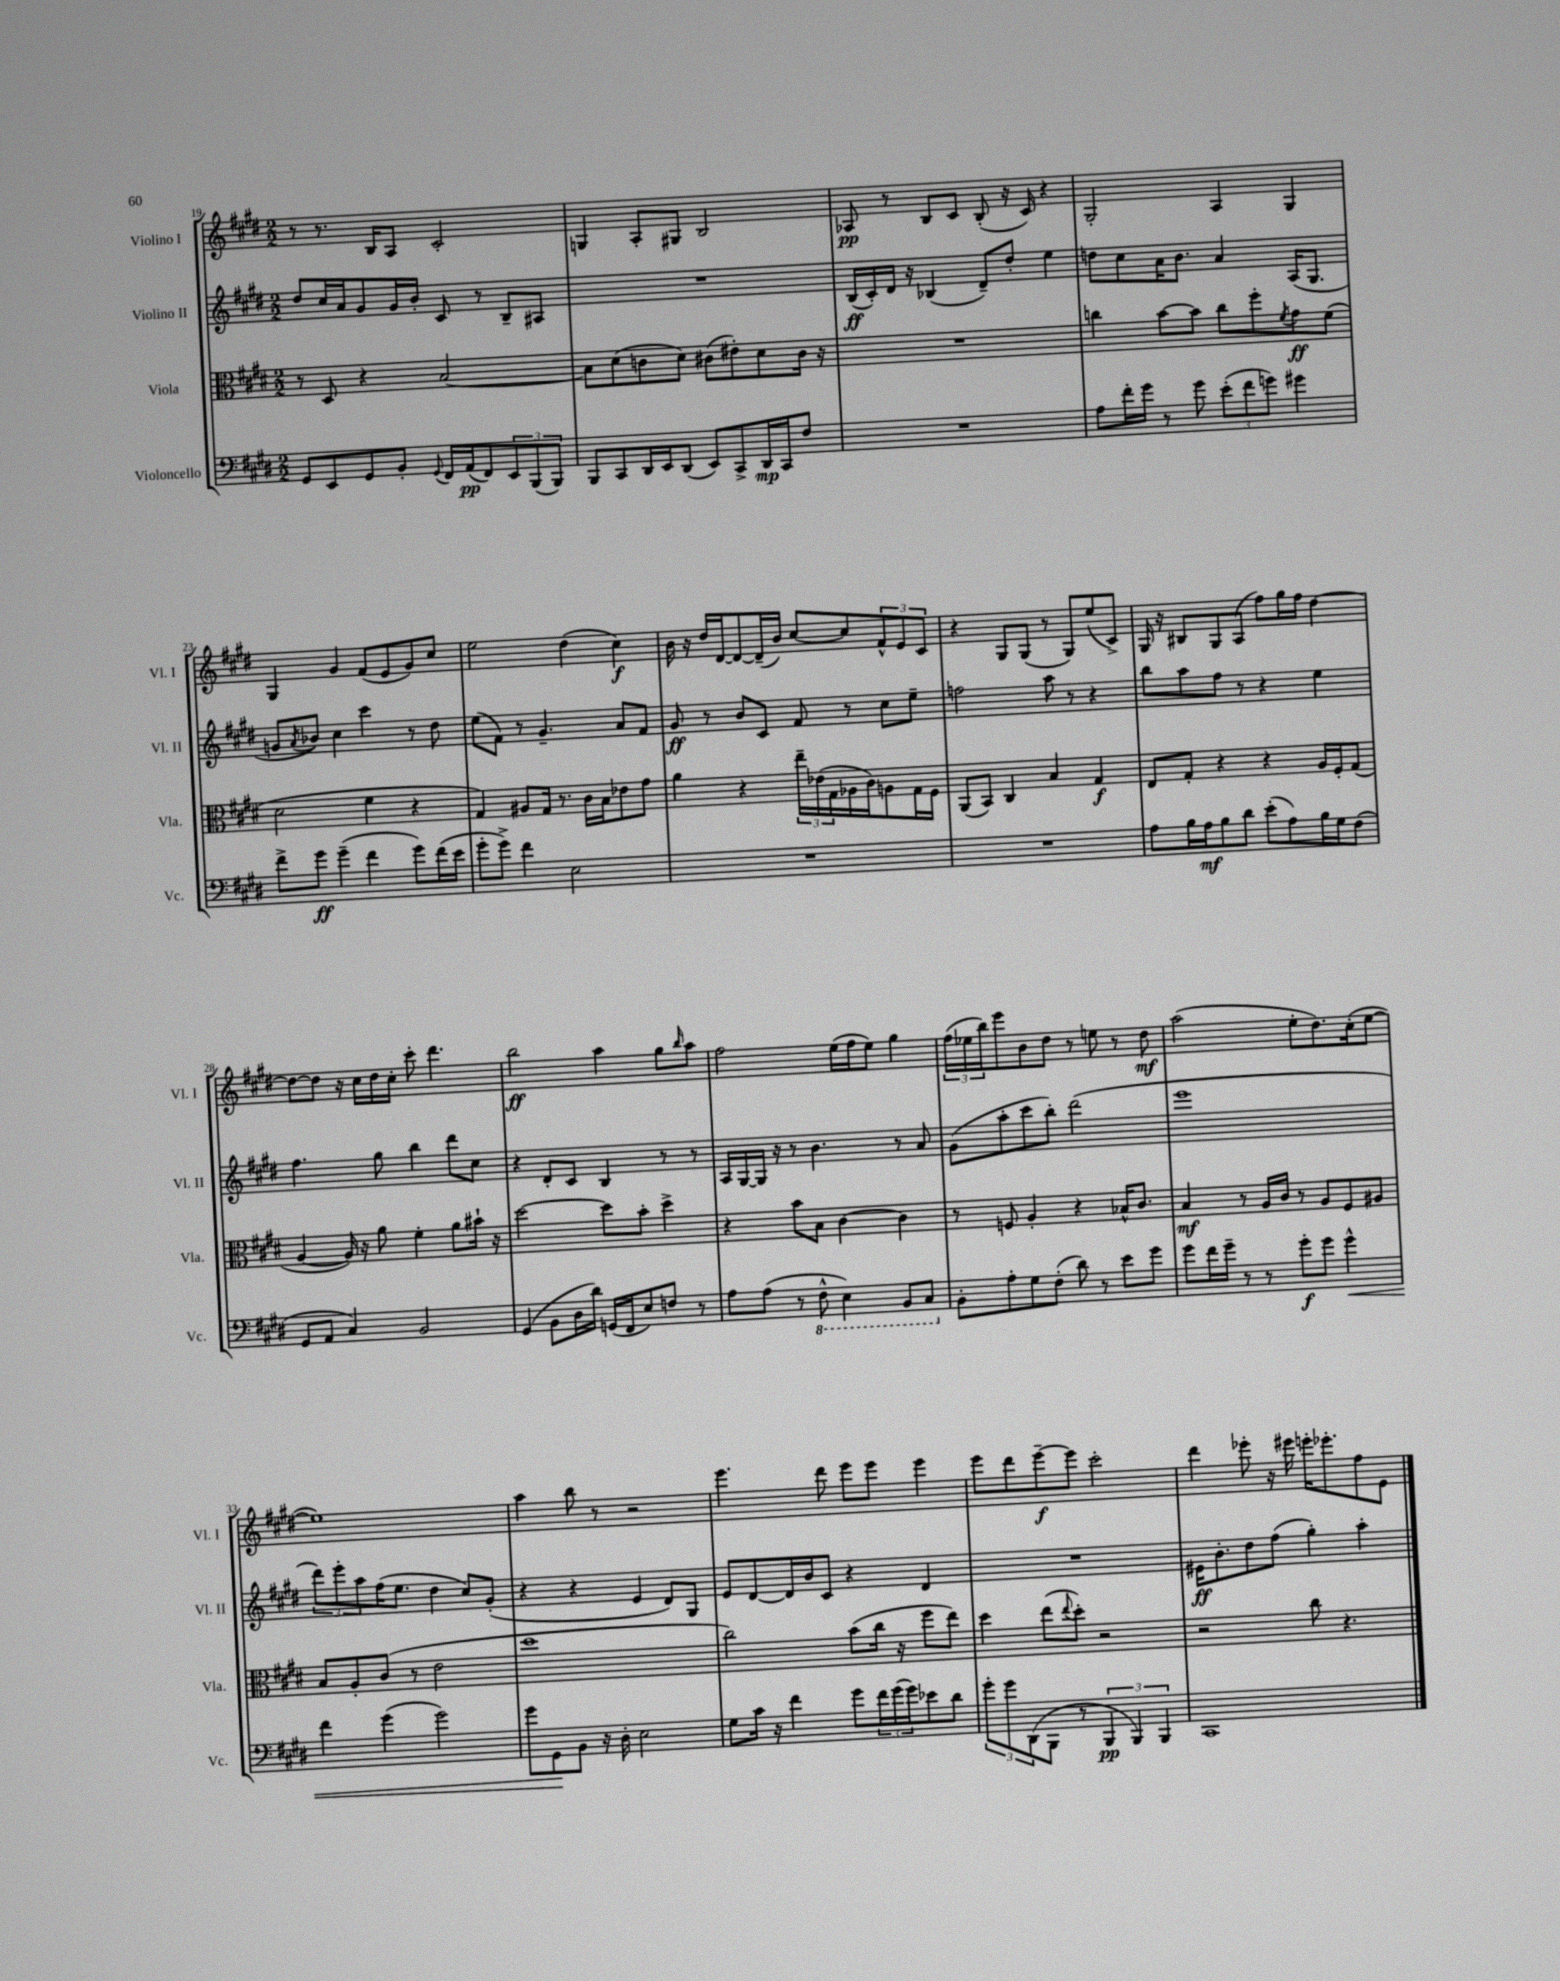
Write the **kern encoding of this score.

**kern	**dynam	**kern	**dynam	**kern	**dynam	**kern	**dynam
*part4	*part4	*part3	*part3	*part2	*part2	*part1	*part1
*staff4	*staff4	*staff3	*staff3	*staff2	*staff2	*staff1	*staff1
*I"Violoncello	*	*I"Viola	*	*I"Violino II	*	*I"Violino I	*
*I'Vc.	*	*I'Vla.	*	*I'Vl. II	*	*I'Vl. I	*
*clefF4	*	*clefC3	*	*clefG2	*	*clefG2	*
*k[f#c#g#d#]	*	*k[f#c#g#d#]	*	*k[f#c#g#d#]	*	*k[f#c#g#d#]	*
*M2/2	*	*M2/2	*	*M2/2	*	*M2/2	*
=19	=19	=19	=19	=19	=19	=19	=19
8GG#/L	.	8r	.	8dd#/L	.	8r	.
8EE/	.	8D#/	.	16cc#/L	.	8.r	.
.	.	.	.	16a/J	.	.	.
8GG#/	.	4r	.	8g#/	.	.	.
.	.	.	.	.	.	16B/KL	.
8BB'/J	.	.	.	16g#/L	.	8A/J	.
.	.	.	.	16b'/JJ	.	.	.
8qqGG#/	.	.	.	.	.	.	.
16FF#/LL	.	[2B/	.	8c#/	.	2c#'/	.
(16AA/J	pp	.	.	.	.	.	.
8FF#/)	.	.	.	8r	.	.	.
12EE/	.	.	.	8B~/L	.	.	.
(12BBB/	.	.	.	.	.	.	.
.	.	.	.	8A#X/J	.	.	.
12BBB/J)	.	.	.	.	.	.	.
=20	=20	=20	=20	=20	=20	=20	=20
8BBB/L	.	8B\L]	.	1r	.	4Gn/	.
8CC#/	.	(8d#\	.	.	.	.	.
16DD#/L	.	8cn\	.	.	.	8A'/L	.
16EE/J	.	.	.	.	.	.	.
(8DD#/J	.	8d#\J)	.	.	.	8G#X/J	.
8EE/L)	.	(8c#X\L	.	.	.	2B/	.
8CC#^/	.	8e#X'\)	.	.	.	.	.
16DD#/L	mp	8d#\	.	.	.	.	.
16CC#/J	.	.	.	.	.	.	.
8F#/J	.	16c#\Jk	.	.	.	.	.
.	.	16r	.	.	.	.	.
=21	=21	=21	=21	=21	=21	=21	=21
1r	.	1r	.	(16B/LL	ff	8A-X/	pp
.	.	.	.	16c#'/)	.	.	.
.	.	.	.	16d#/JJ	.	8r	.
.	.	.	.	16r	.	.	.
.	.	.	.	(4B-X/	.	8B/L	.
.	.	.	.	.	.	8c#/J	.
.	.	.	.	8d#~/L)	.	(8B'/	.
.	.	.	.	8dd#'/J	.	16r	.
.	.	.	.	.	.	16c#/)	.
.	.	.	.	4ee\	.	4r	.
=22	=22	=22	=22	=22	=22	=22	=22
8A\L	.	4ccn\	.	8ddn\L	.	2G#'/	.
16f#'\L	.	.	.	8cc#\	.	.	.
16g#\JJ	.	.	.	.	.	.	.
8r	.	[8b\L	.	16a\K	.	.	.
.	.	.	.	8.b\J	.	.	.
8g#\	.	8b\J]	.	.	.	.	.
(12e'\L	.	8cc\L	.	4a/	.	4A/	.
12f#\	.	.	.	.	.	.	.
.	.	8ff#'\	.	.	.	.	.
12gn\J)	.	.	.	.	.	.	.
.	.	8qf#/	.	.	.	.	.
4g#X\	.	8g#\	ff	(16A/KL	.	4G#/	.
.	.	.	.	8.G#/J	.	.	.
.	.	(8f#\J	.	.	.	.	.
!!LO:LB:g=z
=23	=23	=23	=23	=23	=23	=23	=23
8f#^\L	.	2d#\	.	8gn/L	.	4G#/	.
.	.	.	.	8qa/	.	.	.
8g#\J	ff	.	.	8b-X/J)	.	.	.
(4g#~\	.	.	.	4cc#\	.	4g#/	.
4f#\	.	4f#\	.	4ccc#\	.	(8f#/L	.
.	.	.	.	.	.	8e/	.
8g#\L)	.	4r	.	8r	.	8g#/)	.
(16f#\L	.	.	.	8dd#\	.	8cc#/J	.
16e\JJ	.	.	.	.	.	.	.
=24	=24	=24	=24	=24	=24	=24	=24
8g#'\L	.	4G#/)	.	(8ee\L	.	2ee\	.
8g#^\J)	.	.	.	8f#\J)	.	.	.
4f#\	.	8A#X/L	.	8r	.	.	.
.	.	16G#/Jk	.	4.g#~/	.	.	.
.	.	8.r	.	.	.	.	.
2E\	.	.	.	.	.	(4dd#\	.
.	.	16c#\LL	.	.	.	.	.
.	.	16B\J	.	.	.	.	.
.	.	8e-X\	.	8a/L	.	4cc#\)	f
.	.	8g#\J	.	8f#/J	.	.	.
=25	=25	=25	=25	=25	=25	=25	=25
1r	.	4a\	.	8g#/	ff	16b\	.
.	.	.	.	.	.	16r	.
.	.	.	.	8r	.	16dd#/LL	.
.	.	.	.	.	.	[16d#/J	.
.	.	4r	.	8b/L	.	8d#/_	.
.	.	.	.	8c#/J	.	(16d#~/L]	.
.	.	.	.	.	.	16b/JJ)	.
.	.	24ee~\LL	.	8f#/	.	[8cc#/L	.
.	.	(24e-X\	.	.	.	.	.
.	.	24G#\	.	.	.	.	.
.	.	16A-X\	.	8r	.	8cc#/]	.
.	.	16c#\J)	.	.	.	.	.
.	.	8An\	.	8cc#\L	.	12f#^^/	.
.	.	.	.	.	.	12e/	.
.	.	16G#\L	.	8ee~\J	.	.	.
.	.	.	.	.	.	12c#/J	.
.	.	16F#\JJ	.	.	.	.	.
=26	=26	=26	=26	=26	=26	=26	=26
1r	.	(8AA/L	.	2ffn\	.	4r	.
.	.	8BB/J)	.	.	.	.	.
.	.	4C#/	.	.	.	8G#/L	.
.	.	.	.	.	.	(8G#/J	.
.	.	4B/	.	8aa\	.	8r	.
.	.	.	.	8r	.	8G#/L)	.
.	.	4G#/	f	4r	.	(8ee/	.
.	.	.	.	.	.	8c#^/J)	.
=27	=27	=27	=27	=27	=27	=27	=27
8A\L	.	8E/L	.	8bb\L	.	16G#/	.
.	.	.	.	.	.	16r	.
16B\L	.	8G#'/J	.	8aa\	.	8B#X/L	.
16A\J	mf	.	.	.	.	.	.
8B\	.	4r	.	8ff#\J	.	8G#/	.
8d#\J	.	.	.	8r	.	(8A/J	.
(8e'\L	.	4r	.	4r	.	8ff#\L)	.
8A\)	.	.	.	.	.	16gg#\L	.
.	.	.	.	.	.	16ff#\JJ	.
16B\L	.	16A/LL	.	4ee\	.	[4dd#\	.
16G#\J	.	16F#'/J	.	.	.	.	.
(8F#\J	.	(8G#/J	.	.	.	.	.
!!LO:LB:g=z
=28	=28	=28	=28	=28	=28	=28	=28
8GG#/L	.	[4A/	.	4.ff#\	.	8dd#\L_	.
8AA/J	.	.	.	.	.	8dd#\J]	.
4C#/)	.	16A/])	.	.	.	16r	.
.	.	16r	.	.	.	16cc#\LL	.
.	.	8a\	.	8gg#\	.	16dd#\	.
.	.	.	.	.	.	16cc#'\JJ	.
2BB/	.	4f#'\	.	4bb\	.	8ccc#'\	.
.	.	.	.	.	.	4.ddd#\	.
.	.	8a\L	.	8ddd#\L	.	.	.
.	.	16b#X`\Jk	.	8cc#\J	.	.	.
.	.	16r	.	.	.	.	.
=29	=29	=29	=29	=29	=29	=29	=29
(4GG#/	.	[2dd#\	.	4r	.	2bb\	ff
8BB\L	.	.	.	8d#'/L	.	.	.
16D#\L	.	.	.	8c#/J	.	.	.
16d#\JJ)	.	.	.	.	.	.	.
(16GGn/LL	.	8dd#\L]	.	4B/	.	4aa\	.
16FF#/J	.	.	.	.	.	.	.
8E/)	.	8b'\J	.	.	.	.	.
8Fn/J	.	4dd#^\	.	8r	.	8gg#\L	.
.	.	.	.	.	.	16qqbb/	.
8r	.	.	.	8r	.	8aa\J	.
=30	=30	=30	=30	=30	=30	=30	=30
8A\L	.	4r	.	16A/LL	.	2ff#\	.
.	.	.	.	[16G#/	.	.	.
(8A\J	.	.	.	16G#/JJ]	.	.	.
.	.	.	.	16r	.	.	.
8r	.	8b\L	.	8r	.	.	.
*8ba	*	*	*	*	*	*	*
8FF#^^\	.	8B\J	.	4.b\	.	.	.
4EE\)	.	[4c#\	.	.	.	(16ee\LL	.
.	.	.	.	.	.	16ff#\J	.
.	.	.	.	.	.	8ee\J)	.
8BBB/L	.	4c#\]	.	8r	.	4gg#\	.
8CC#/J	.	.	.	8a/	.	.	.
=31	=31	=31	=31	=31	=31	=31	=31
*X8ba	*	*	*	*	*	*	*
8BB'\L	.	8r	.	(8g#\L	.	(24ff#\LL	.
.	.	.	.	.	.	24ee-X\	.
.	.	.	.	.	.	24bb\J)	.
8A'\	.	8Fn/	.	8aa'\	.	8eee\	.
8G#\	.	4A'/	.	8ccc#\	.	8b\	.
(8F#'\J	.	.	.	8bb'\J)	.	8dd#\J	.
8d#\)	.	4r	.	(2ddd#\	.	8r	.
8r	.	.	.	.	.	8een\	.
8e\L	.	16B-X^^/KL	.	.	.	8r	.
.	.	8.c#/J	.	.	.	.	.
8g#\J	.	.	.	.	.	8dd#\	mf
=32	=32	=32	=32	=32	=32	=32	=32
8g#\L	.	4B/	mf	1eee	.	(2aa\	.
16f#\L	.	.	.	.	.	.	.
16g#~\JJ	.	.	.	.	.	.	.
8r	.	8r	.	.	.	.	.
8r	.	16A/LL	.	.	.	.	.
.	.	16c#/JJ	.	.	.	.	.
8g#'\L	f	8r	.	.	.	8ee'\L	.
8g#\J	.	8A/L	.	.	.	8.dd#\)	.
!	!LO:HP:b	!	!	!	!	!	!
4g#^^\	<	8F#/	.	.	.	.	.
.	.	.	.	.	.	(16cc#'\k	.
.	.	8A#X/J	.	.	.	[8ee\J	.
!!LO:LB:g=z
=33	=33	=33	=33	=33	=33	=33	=33
4f#\	.	8B/L	.	12ddd#\L)	.	1ee])	.
.	.	.	.	12eee'\	.	.	.
.	.	8A'/	.	.	.	.	.
.	.	.	.	12aa\	.	.	.
(4g#\	.	(8c#/J	.	(16ff#\K	.	.	.
.	.	.	.	8.ee\J	.	.	.
.	.	8r	.	.	.	.	.
2g#\)	.	2e\	.	4dd#\	.	.	.
.	.	.	.	8cc#/L)	.	.	.
.	.	.	.	(8g#'/J	.	.	.
=34	=34	=34	=34	=34	=34	=34	=34
8g#\L	.	1dd#	.	4r	.	4aa\	.
8GG#\	.	.	.	.	.	.	.
8BB\J	[	.	.	4r	.	8bb\	.
16r	.	.	.	.	.	8r	.
16D#'\	.	.	.	.	.	.	.
2E\	.	.	.	4e/	.	2r	.
.	.	.	.	8d#/L)	.	.	.
.	.	.	.	8G#/J	.	.	.
=35	=35	=35	=35	=35	=35	=35	=35
8G#\L	.	2cc#\)	.	8e/L	.	4.eee\	.
16c#\Jk	.	.	.	[8d#/	.	.	.
16r	.	.	.	.	.	.	.
4f#\	.	.	.	16d#/L]	.	.	.
.	.	.	.	16b/J	.	.	.
.	.	.	.	8c#/J	.	8ddd#\	.
8g#\L	.	(8b\L	.	4r	.	8eee\L	.
24f#\L	.	16cc#\Jk	.	.	.	8eee\J	.
(24g#\	.	.	.	.	.	.	.
.	.	16r	.	.	.	.	.
24g#\J)	.	.	.	.	.	.	.
8e-X\	.	8ff#\L	.	4d#/	.	4eee\	.
8d#\J	.	8ee\J)	.	.	.	.	.
=36	=36	=36	=36	=36	=36	=36	=36
12g#'\L	.	4dd#\	.	1r	.	8eee\L	.
12g#\	.	.	.	.	.	.	.
.	.	.	.	.	.	8ddd#\	.
(12DD#\	.	.	.	.	.	.	.
8BBB\J	.	(8ee\L	.	.	.	[8eee~\	f
.	.	8qqee/	.	.	.	.	.
8r	.	8dd#'\J)	.	.	.	8eee\J]	.
6BBB/	pp	2r	.	.	.	2ccc#'\	.
6BBB/)	.	.	.	.	.	.	.
6BBB/	.	.	.	.	.	.	.
=37	=37	=37	=37	=37	=37	=37	=37
1CC#	.	2r	.	16e#X\KL	ff	4ddd#\	.
.	.	.	.	8.b'\	.	.	.
.	.	.	.	8dd#\	.	8eee-X'\	.
.	.	.	.	(8ff#\J	.	16r	.
.	.	.	.	.	.	16eee#X\	.
.	.	8cc#\	.	4gg#'\)	.	16eeen'\KL	.
.	.	.	.	.	.	8.eee-X'\	.
.	.	4.r	.	.	.	.	.
.	.	.	.	4aa'\	.	8ff#\	.
.	.	.	.	.	.	8e\J	.
==	==	==	==	==	==	==	==
*-	*-	*-	*-	*-	*-	*-	*-
